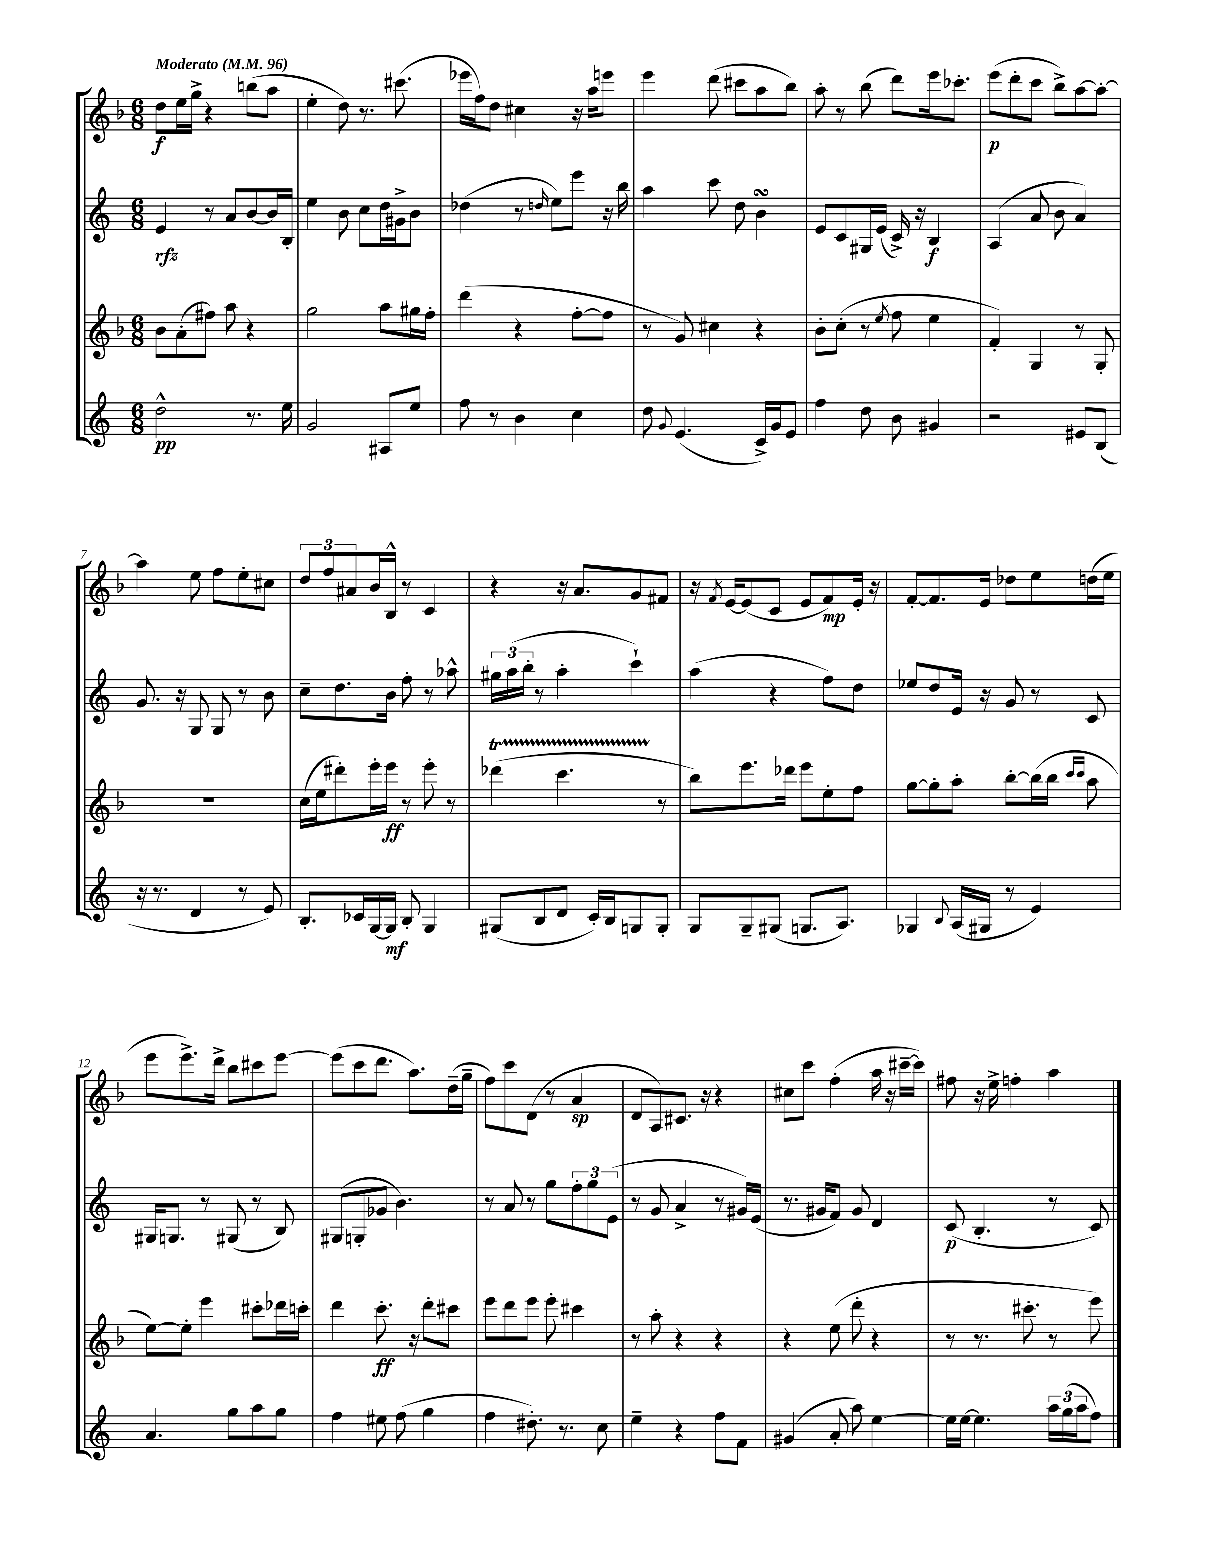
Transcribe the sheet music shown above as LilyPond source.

<<
\new StaffGroup <<
\new Staff = "s0" {
    \clef treble \key f \major \numericTimeSignature \time 6/8 \tempo "Moderato" 4 = 96
    d''8\f e''16 g''16-> r4 b''8( a''8 |
    e''4-. d''8) r8. cis'''8.( |
    ees'''16 f''16) d''8 cis''4 r16 a''16 e'''8 |
    e'''4 d'''8( cis'''8 a''8 bes''8) |
    a''8-. r8 bes''8( d'''8) e'''16 ces'''8.-. |
    e'''8\p( d'''8-. c'''8 bes''8->) a''8~ a''8~-. |
    a''4 e''8 f''8 e''8-. cis''8 |
    \tuplet 3/2 { d''8 f''8 ais'8 } bes'16 bes16-^ r8 c'4 |
    r4 r16 a'8. g'8 fis'8 |
    r16 \acciaccatura { f'8 } e'16~ e'8( c'8 e'8 f'8\mp) e'16-. r16 |
    f'8~-. f'8. e'16 des''8 e''8 d''16( e''16 |
    e'''8 e'''8.->) d'''16-> bes''8 cis'''8 e'''8~ |
    e'''8( c'''8 d'''8. a''8.) d''16--( g''16-- |
    f''8) c'''8 d'8( r8 a'4\sp |
    d'8 a8) cis'8. r16 r4 |
    cis''8 c'''8 f''4-.( a''16 r16 cis'''16~-- cis'''16) |
    fis''8 r16 e''16-> f''4-. a''4 \bar "|." |
}
\new Staff = "s1" {
    \clef treble \key c \major \numericTimeSignature \time 6/8
    e'4\rfz r8 a'8 b'8~ b'16 b16-. |
    e''4 b'8 c''8 d''16 gis'16-> b'8 |
    des''4( r8 \grace { d''16 } e''8) e'''8 r16 b''16 |
    a''4 c'''8 d''8 b'4\turn |
    e'8 c'8 gis16 e'16( c'16->) r16 b4\f |
    a4( a'8 b'8 a'4) |
    g'8. r16 g8 g8 r8 b'8 |
    c''8-- d''8. b'16 f''8-. r8 aes''8-^ |
    \tuplet 3/2 { gis''16 a''16( b''16-. } r8 a''4-. c'''4-!) |
    a''4( r4 f''8) d''8 |
    ees''8 d''8 e'16 r16 g'8 r8 c'8 |
    gis16 g8. r8 gis8( r8 b8) |
    gis8( g8-. ges'8 b'4.) |
    r8 a'8 r8 g''8 \tuplet 3/2 { f''8-. g''8 e'8( } |
    r8 g'8 a'4-> r8 gis'16) e'16( |
    r8. gis'16 f'8) gis'8 d'4 |
    c'8\p( b4.-. r8 c'8) \bar "|." |
}
\new Staff = "s2" {
    \clef treble \key f \major \numericTimeSignature \time 6/8
    bes'8 a'8-.( fis''8) a''8 r4 |
    g''2 a''8 gis''16 f''16-. |
    d'''4( r4 f''8~-. f''8 |
    r8 g'8) cis''4 r4 |
    bes'8-. c''8-.( r8 \acciaccatura { e''8 } f''8 e''4 |
    f'4-.) g4 r8 g8-. |
    R2. |
    c''16( e''16 dis'''8-.) e'''16-. e'''16\ff r8 e'''8-. r8 |
    des'''4\startTrillSpan( c'''4. r8\stopTrillSpan |
    bes''8) e'''8. des'''16 e'''8 e''8-. f''8 |
    g''8~ g''8-. a''8-. bes''8~-. bes''16( bes''16 \grace { c'''16 c'''16 } a''8 |
    e''8~) e''8-. e'''4 cis'''8-. des'''16 c'''16-. |
    d'''4 c'''8.-.\ff r16 d'''8-. cis'''8 |
    e'''8 d'''8 e'''8 e'''8-. cis'''4 |
    r8 a''8-. r4 r4 |
    r4 e''8( d'''8-. r4 |
    r8 r8. cis'''8.-. r8 e'''8) \bar "|." |
}
\new Staff = "s3" {
    \clef treble \key c \major \numericTimeSignature \time 6/8
    d''2-^\pp r8. e''16 |
    g'2 ais8 e''8 |
    f''8 r8 b'4 c''4 |
    d''8 \appoggiatura { g'8 } e'4.( c'16->) g'16 e'8 |
    f''4 d''8 b'8 gis'4 |
    r2 eis'8 b8( |
    r16 r8. d'4 r8 e'8) |
    b8.-. ces'16 g16~ g16\mf b8-. g4 |
    gis8( b8 d'8 c'16-.) b16 g8 g8-. |
    g8 g8-- gis8( g8. a8.) |
    ges4 \appoggiatura { b8 } a16( gis16 r8 e'4) |
    a'4. g''8 a''8 g''8 |
    f''4 eis''8 f''8( g''4 |
    f''4 dis''8.-.) r8. c''8 |
    e''4-- r4 f''8 f'8 |
    gis'4( a'8-. a''8) e''4~ |
    e''16 e''16~ e''4. \tuplet 3/2 { a''16 g''16( a''16 } f''8) \bar "|." |
}
>>
>>
